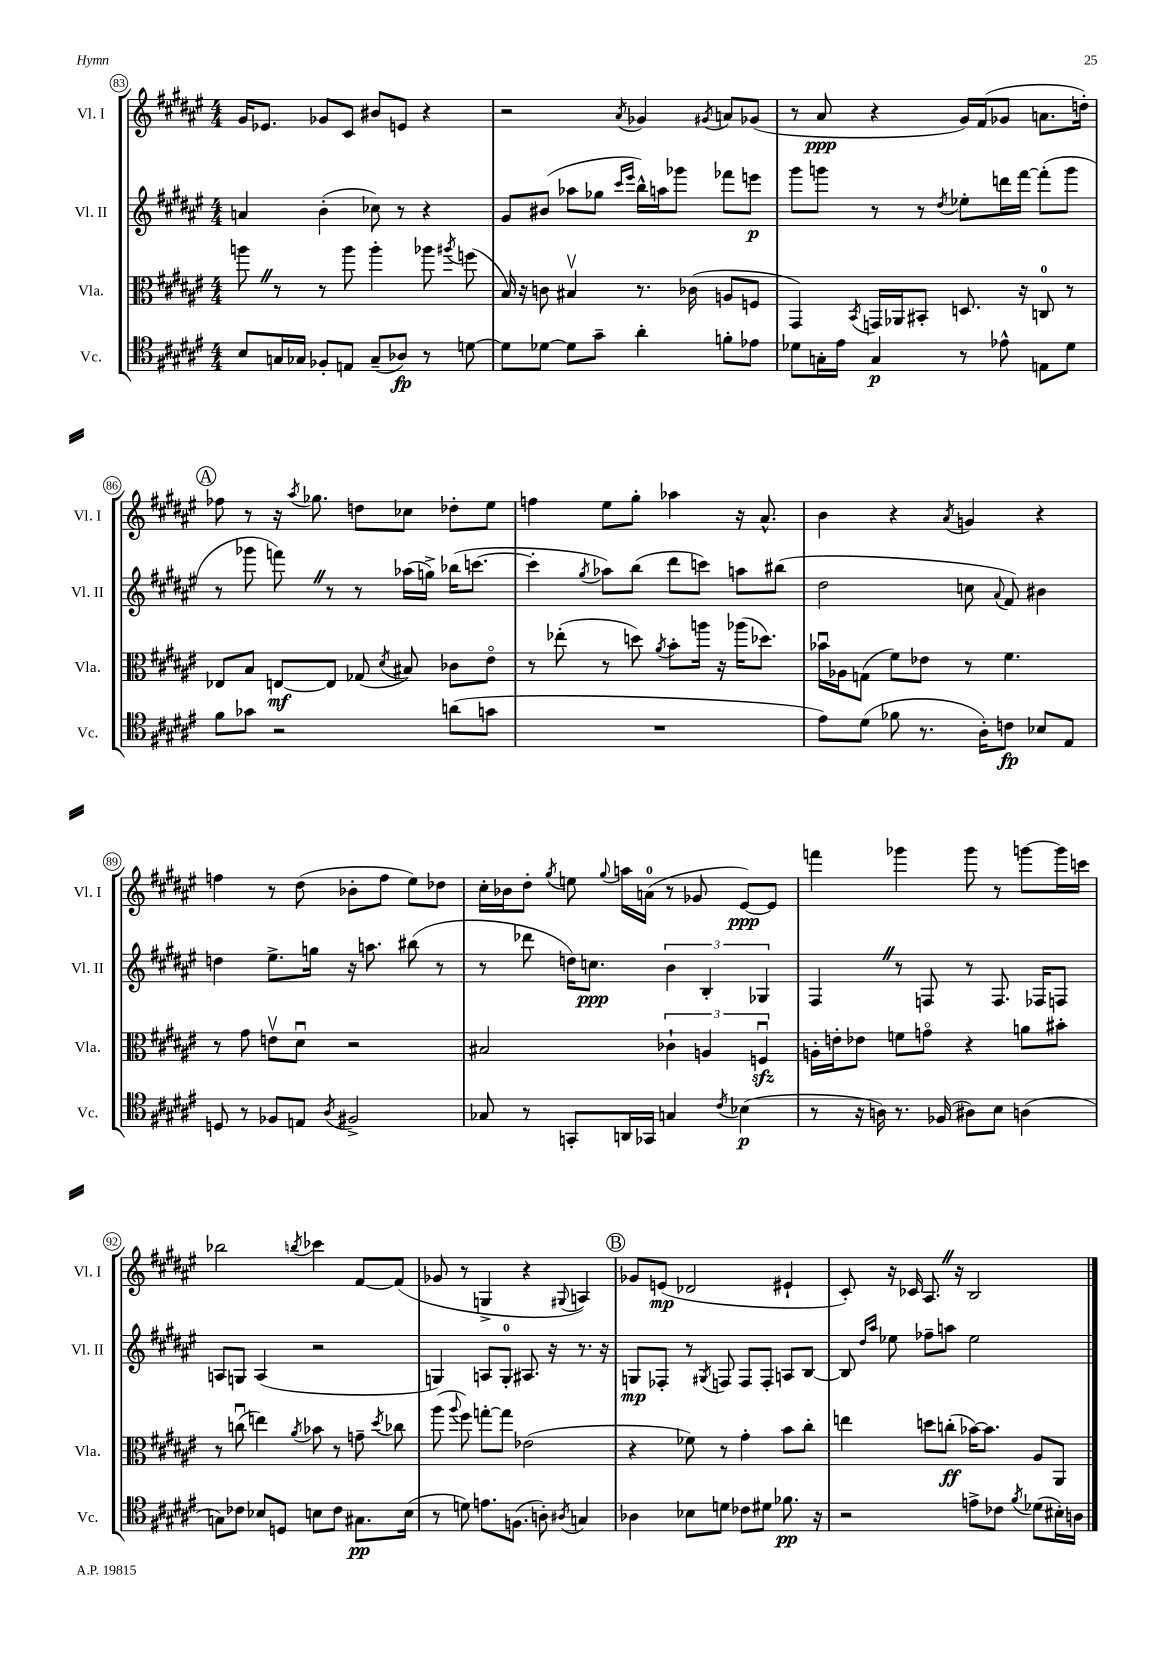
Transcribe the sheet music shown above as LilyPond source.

<<
\new StaffGroup <<
\new Staff = "s0" \with { instrumentName = "Vl. I" shortInstrumentName = "Vl. I" } {
    \clef treble \key fis \major \numericTimeSignature \time 4/4
    \autoBeamOff gis'16[ ees'8.] ges'8[ cis'8] bis'8[ e'8] r4 |
    r2 \acciaccatura { ais'8 } ges'4 \acciaccatura { gis'8 } a'8[ ges'8]( |
    r8 ais'8\ppp r4 gis'16[) fis'16( ges'8] a'8.[ d''16]-.) |
    \mark \markup { \circle "A" } fes''8 r8 r16 \acciaccatura { ais''8 } ges''8. d''8[ ces''8] des''8[-. eis''8] |
    f''4 eis''8[ gis''8]-. aes''4 r16 ais'8.-^ |
    b'4 r4 \acciaccatura { ais'8 } g'4 r4 |
    f''4 r8 dis''8( bes'8[-. f''8] eis''8[) des''8] |
    cis''16[-. bes'16 dis''8]-. \acciaccatura { gis''8 } e''8 \appoggiatura { gis''8 } a''16[ a'16]-0( r8 ges'8 eis'8[~\ppp) eis'8] |
    f'''4 ges'''4 ges'''8 r8 g'''8[~ g'''16 c'''16] |
    bes''2 \acciaccatura { b''8 } ces'''4 fis'8[~ fis'8]( |
    ges'8 r8 g4-> r4 \appoggiatura { gis8 } a4) |
    \mark \markup { \circle "B" } ges'8[ e'8]\mp( des'2 eis'4-! |
    cis'8-.) r16 ces'16 ais8. \once \override BreathingSign.text = \markup { \musicglyph "scripts.caesura.straight" } \breathe r16 b2 \bar "|." |
}
\new Staff = "s1" \with { instrumentName = "Vl. II" shortInstrumentName = "Vl. II" } {
    \clef treble \key fis \major \numericTimeSignature \time 4/4
    \autoBeamOff a'4 b'4-.( ces''8) r8 r4 |
    gis'8[ bis'8]( aes''8[ ges''8] \grace { cis'''16[ eis'''16] } b''16[-^) a''16 ges'''8] fes'''8[ e'''8]\p |
    gis'''8[ g'''8] r8 r8 \acciaccatura { dis''8 } ees''8[-. d'''16 fis'''16]~ fis'''8[-.( g'''8] |
    \mark \markup { \circle "A" } r8 ges'''8 f'''8) \once \override BreathingSign.text = \markup { \musicglyph "scripts.caesura.straight" } \breathe r8 r8 aes''16[( g''16]->) bes''16[( c'''8.]~ |
    c'''4-. \acciaccatura { gis''8 } aes''8[) b''8]( dis'''8[ c'''8]) a''8[ bis''8]( |
    dis''2 c''8 \appoggiatura { ais'8 } fis'8) bis'4 |
    d''4 eis''8.[-> g''16] r16 a''8. bis''8( r8 |
    r8 des'''8 d''16[) c''8.]\ppp \tuplet 3/2 { b'4 b4-. ges4 } |
    fis4 \once \override BreathingSign.text = \markup { \musicglyph "scripts.caesura.straight" } \breathe r8 f8 r8 f8. fes16[ f8] |
    a8[ g8] a4( r2 |
    g4) a8[ g8]-0-. ais8. r16 r8. r16 |
    \mark \markup { \circle "B" } g8[\mp fes8]-. r8 \acciaccatura { gis8 } f8 f8[ f8]-. a8[ b8]~ |
    b8 \grace { dis''16[ ais''16] } ees''8 fes''8[-- a''8] ees''2 \bar "|." |
}
\new Staff = "s2" \with { instrumentName = "Vla." shortInstrumentName = "Vla." } {
    \clef alto \key fis \major \numericTimeSignature \time 4/4
    \autoBeamOff a''8 \once \override BreathingSign.text = \markup { \musicglyph "scripts.caesura.straight" } \breathe r8 r8 a''8 a''4-. aes''8 \acciaccatura { ais''8 } f''8( |
    b16) r16 c'8 bis4\upbow r8. ces'16( a8[ f8] |
    gis,4) \acciaccatura { b,8 } g,16[ aes,16 bis,8]-. d8. r16 c8-0 r8 |
    \mark \markup { \circle "A" } ees8[ b8] e8[~\mf e8] ges8( \acciaccatura { dis'8 } bis8) ces'8[ eis'8]\flageolet |
    r8 ees''8-.( r8 d''8) \acciaccatura { ais'8 } b'8[-. a''16] r16 aes''16[( des''8.]) |
    bes'16[\downbow aes16 g8]( fis'8[) ees'8] r8 fis'4. |
    r8 gis'8 e'8[\upbow dis'8]\downbow r2 |
    bis2 \tuplet 3/2 { ces'4-! a4 f4\downbow\sfz } |
    a16[-. e'16-. ees'8] f'8[ g'8]\flageolet r4 a'8[ bis'8]-. |
    r8 c''8\downbow( e''4) \acciaccatura { ais'8 } bes'8 r8 g'8-- \acciaccatura { dis''8 } ces''8 |
    ais''8( \appoggiatura { ais''8 } fis''8) g''8[~-. g''8] ees'2( |
    \mark \markup { \circle "B" } r4 fes'8) r8 gis'4-. b'8[ cis''8]-. |
    e''4 d''8[ c''8]-.\ff( bes'16[~) bes'8.] ais8[ ais,8] \bar "|." |
}
\new Staff = "s3" \with { instrumentName = "Vc." shortInstrumentName = "Vc." } {
    \clef tenor \key fis \major \numericTimeSignature \time 4/4
    \autoBeamOff b8[ g16 ges16] fes8[-. e8] ges8[--( aes8]\fp) r8 d'8~ |
    d'8[ des'8]~ des'8[ gis'8]-- ais'4-. f'8[-. ees'8] |
    des'8[ g16-. eis'16] g4\p r8 ees'8-^ e8[ des'8] |
    \mark \markup { \circle "A" } fis'8[ ges'8] r2 a'8[( g'8] |
    R1 |
    eis'8[) dis'8]( fes'8 r8. ais16[-.) c'8]\fp bes8[ eis8] |
    d8 r8 fes8[ e8] \acciaccatura { ais8 } fis2-> |
    ges8 r8 g,8[-. a,16 ges,16] g4 \acciaccatura { cis'8 } bes4\p( |
    r8 r16 a16) r8. fes16( ais8[) b8] a4( |
    g8[) ces'8] bes8[ d8] b8[ ces'8] gis8.[\pp b16]( |
    r8 d'8) e'8.[ f8.]( a8-.) \acciaccatura { ais8 } g4 |
    \mark \markup { \circle "B" } aes4 bes8[ d'8] ces'8[ dis'8] fes'8.\pp r16 |
    r2 e'8[-> ces'8] \acciaccatura { fis'8 } des'8[( bis16-.) a16] \bar "|." |
}
>>
>>
\layout { \context { \Score currentBarNumber = #83 \override BarNumber.stencil = #(make-stencil-circler 0.1 0.3 ly:text-interface::print) } }
